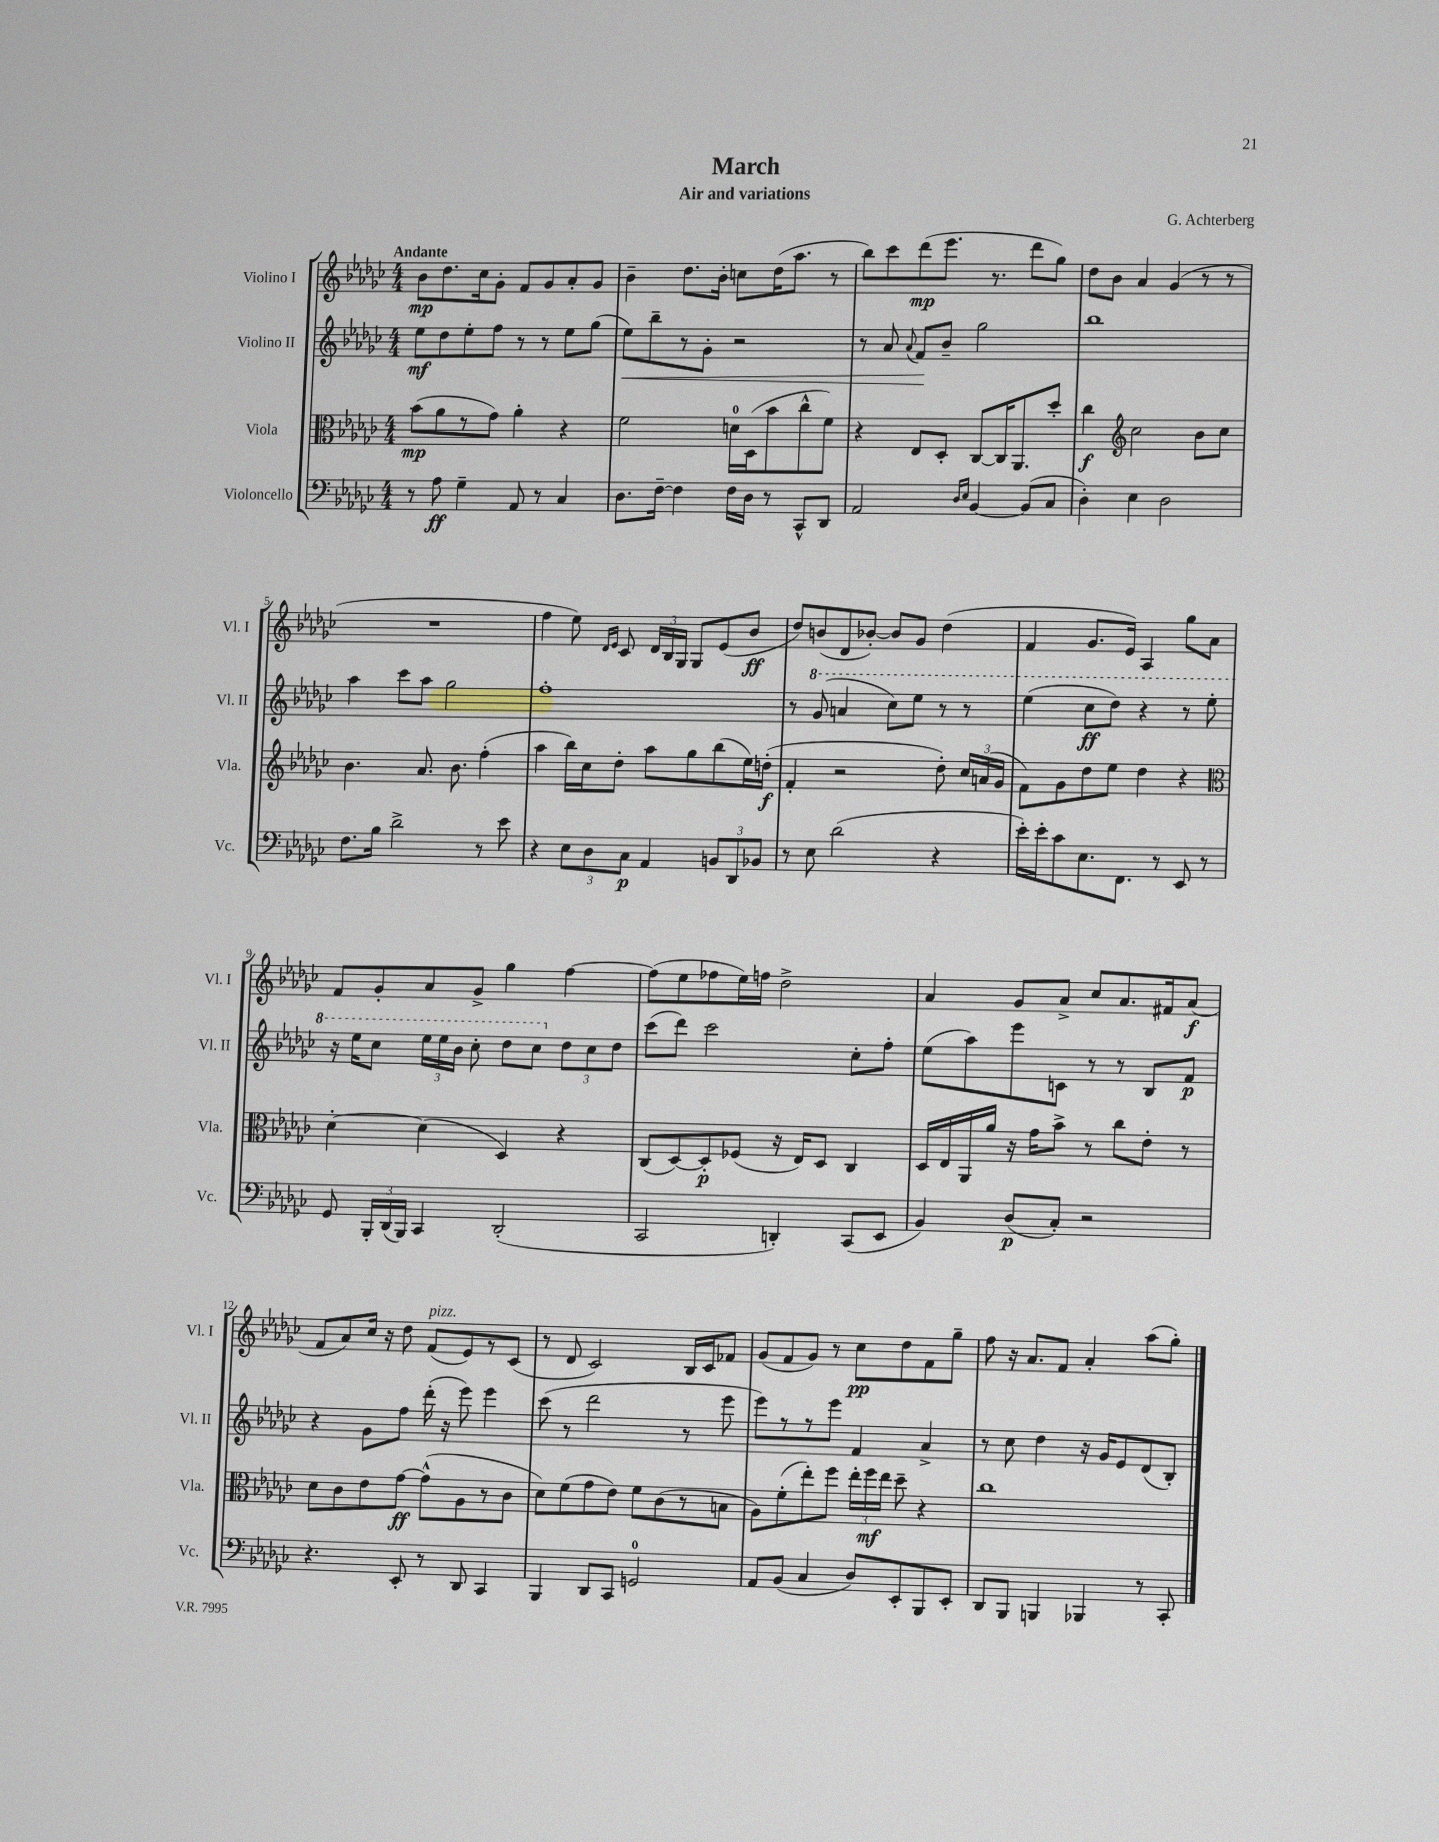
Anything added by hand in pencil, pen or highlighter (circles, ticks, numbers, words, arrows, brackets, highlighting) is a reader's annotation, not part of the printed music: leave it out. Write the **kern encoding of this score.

**kern	**dynam	**kern	**dynam	**kern	**dynam	**kern	**dynam
*part4	*part4	*part3	*part3	*part2	*part2	*part1	*part1
*staff4	*staff4	*staff3	*staff3	*staff2	*staff2	*staff1	*staff1
*I"Violoncello	*	*I"Viola	*	*I"Violino II	*	*I"Violino I	*
*I'Vc.	*	*I'Vla.	*	*I'Vl. II	*	*I'Vl. I	*
*clefF4	*	*clefC3	*	*clefG2	*	*clefG2	*
*k[b-e-a-d-g-c-]	*	*k[b-e-a-d-g-c-]	*	*k[b-e-a-d-g-c-]	*	*k[b-e-a-d-g-c-]	*
*M4/4	*	*M4/4	*	*M4/4	*	*M4/4	*
=1	=1	=1	=1	=1	=1	=1	=1
!	!	!	!	!	!	!LO:TX:a:B:t=Andante	!
8r	.	(8b-\L	mp	8ee-\L	mf	8b-\L	mp
8A-\	ff	8a-\	.	8dd-\	.	8.dd-\	.
4G-~\	.	8r	.	8ee-'\	.	.	.
.	.	.	.	.	.	16cc-\k	.
.	.	8g-\J)	.	8ff\J	.	8g-'\J	.
8AA-/	.	4a-'\	.	8r	.	8f/L	.
8r	.	.	.	8r	.	8g-/	.
4C-/	.	4r	.	8ee-\L	.	8a-'/	.
.	.	.	.	(8gg-\J	.	8g-/J	.
=2	=2	=2	=2	=2	=2	=2	=2
!	!	!	!	!	!LO:HP:b	!	!
8.D-\L	.	2f\	.	8ee-\L)	<	4b-~\	.
.	.	.	.	8bb-~\	.	.	.
[16F~\Jk	.	.	.	.	.	.	.
4F\]	.	.	.	8r	.	8.dd-\L	.
.	.	.	.	8g-'\J	.	.	.
.	.	.	.	.	.	16b-'\Jk	.
16F\LL	.	16dn\LL	.	2r	.	8ccn\L	.
16D-\JJ	.	(16D-\J	.	.	.	.	.
8r	.	8b-\	.	.	.	(16dd-\K	.
.	.	.	.	.	.	8.aa-\J	.
8CC-^^/L	.	8cc-^^\	.	.	.	.	.
8DD-/J	.	8f\J)	.	.	.	8r	.
=3	=3	=3	=3	=3	=3	=3	=3
2AA-/	.	4r	.	8r	.	8bb-\L)	.
.	.	.	.	8a-/	.	8ccc-\	.
.	.	.	.	8qqa-/	.	.	.
.	.	8E-/L	.	8f/L	.	(8ddd-\	mp
.	.	8D-'/J	.	8b-~/J	[	8.eee-\J	.
16qqD-/LL	.	.	.	.	.	.	.
16qqE-/JJ	.	.	.	.	.	.	.
[4BB-/	.	[8C-/L	.	2gg-\	.	.	.
.	.	.	.	.	.	8.r	.
.	.	16C-/K]	.	.	.	.	.
.	.	8.AA-/	.	.	.	.	.
(8BB-/L]	.	.	.	.	.	8ddd-\L	.
8C-/J	.	8dd-'/J	.	.	.	8gg-\J)	.
=4	=4	=4	=4	=4	=4	=4	=4
4D-'\)	.	4cc-\	f	1bb-	.	8dd-\L	.
.	.	.	.	.	.	8b-\J	.
*	*	*clefG2	*	*	*	*	*
4E-\	.	2cc-\	.	.	.	4a-/	.
2D-\	.	.	.	.	.	(4g-/	.
.	.	8b-\L	.	.	.	8r	.
.	.	8cc-\J	.	.	.	8r	.
!!LO:LB:g=z
=5	=5	=5	=5	=5	=5	=5	=5
8.F\L	.	4.b-\	.	4aa-\	.	1r	.
16B-\Jk	.	.	.	.	.	.	.
2d-^\	.	.	.	8ccc-\L	.	.	.
.	.	8.a-/	.	8aa-\J	.	.	.
.	.	.	.	2gg-\	.	.	.
.	.	8.b-\	.	.	.	.	.
8r	.	(4ff'\	.	.	.	.	.
8e-\	.	.	.	.	.	.	.
=6	=6	=6	=6	=6	=6	=6	=6
4r	.	4aa-\	.	1ff'	.	4ff\	.
12E-\L	.	16bb-\LL)	.	.	.	8ee-\)	.
.	.	16cc-\J	.	.	.	.	.
12D-\	.	.	.	.	.	.	.
.	.	.	.	.	.	16qqd-/LL	.
.	.	.	.	.	.	16qqe-/JJ	.
.	.	8dd-'\J	.	.	.	8c-/	.
12C-\J	p	.	.	.	.	.	.
4AA-/	.	8aa-\L	.	.	.	24d-/LL	.
.	.	.	.	.	.	24B-/	.
.	.	.	.	.	.	24G-/JJ	.
.	.	8gg-\	.	.	.	8G-/L	.
12BBn/L	.	(8bb-\	.	.	.	(8e-/	.
12DD-/	.	.	.	.	.	.	.
.	.	16ee-\L)	.	.	.	8b-/J	ff
12BB-X/J	.	.	.	.	.	.	.
.	.	(16ddn'\JJ	f	.	.	.	.
=7	=7	=7	=7	=7	=7	=7	=7
8r	.	4f'/	.	8r	.	8dd-/L)	.
*	*	*	*	*8va	*	*	*
8E-\	.	.	.	(8gg-/	.	(8bn/	.
(2d-\	.	2r	.	4aan/	.	8d-/	.
.	.	.	.	.	.	[8b-X'/J)	.
.	.	.	.	8ccc-\L)	.	8b-/L]	.
.	.	.	.	8eee-\J	.	8g-/J	.
4r	.	8dd-'\)	.	8r	.	(4dd-\	.
.	.	24cc-/LL	.	8r	.	.	.
.	.	(24an/	.	.	.	.	.
.	.	24g-/JJ	.	.	.	.	.
=8	=8	=8	=8	=8	=8	=8	=8
16e-'\LL)	.	8f\L)	.	(4eee-\	.	4f/	.
16e-'\J	.	.	.	.	.	.	.
8c-\	.	8g-\	.	.	.	.	.
8.E-\	.	8dd-\	.	8ccc-\L	ff	8.g-/L	.
.	.	8ee-\J	.	8ddd-\J)	.	.	.
8.FF\J	.	.	.	.	.	16e-/Jk)	.
.	.	4dd-\	.	4r	.	4A-/	.
8r	.	.	.	.	.	.	.
8EE-/	.	4r	.	8r	.	8gg-\L	.
8r	.	.	.	8eee-'\	.	8a-\J	.
!!LO:LB:g=z
=9	=9	=9	=9	=9	=9	=9	=9
*	*	*clefC3	*	*	*	*	*
8GG-/	.	[4d-'\	.	16r	.	8f/L	.
.	.	.	.	16eee-\KL	.	.	.
24BBB-'/LL	.	.	.	8ccc-\J	.	8g-'/	.
(24DD-/	.	.	.	.	.	.	.
24BBB-/JJ)	.	.	.	.	.	.	.
4CC-/	.	(4d-\]	.	24eee-\LL	.	8a-/	.
.	.	.	.	24eee-\	.	.	.
.	.	.	.	24bb-\JJ	.	.	.
.	.	.	.	8ccc-'\	.	8g-^/J	.
(2DD-'/	.	4D-/)	.	8ddd-\L	.	4gg-\	.
.	.	.	.	8ccc-\J	.	.	.
*	*	*	*	*X8va	*	*	*
.	.	4r	.	12dd-\L	.	[4ff\	.
.	.	.	.	12cc-\	.	.	.
.	.	.	.	12dd-\J	.	.	.
=10	=10	=10	=10	=10	=10	=10	=10
2CC-/	.	(8C-/L	.	(8ccc-\L	.	(8ff\L]	.
.	.	[8D-/)	.	8ddd-\J)	.	8ee-\	.
.	.	8D-'/]	p	2ccc-\	.	8ff-X\	.
.	.	(8F-X/J	.	.	.	16ee-\L)	.
.	.	.	.	.	.	16ffn\JJ	.
4DDn'/)	.	16r	.	.	.	2dd-^\	.
.	.	16E-/KL)	.	.	.	.	.
.	.	8D-/J	.	.	.	.	.
(8CC-/L	.	4C-/	.	8cc-'\L	.	.	.
8EE-/J	.	.	.	8ff'\J	.	.	.
=11	=11	=11	=11	=11	=11	=11	=11
4BB-/)	.	16D-/LL	.	(8ee-\L	.	4a-/	.
.	.	16E-/	.	.	.	.	.
.	.	16AA-/	.	8aa-\)	.	.	.
.	.	16a-/JJ	.	.	.	.	.
(8D-/L	p	16r	.	8eee-\	.	8g-/L	.
.	.	16g-\KL	.	.	.	.	.
8C-'/J)	.	8b-^\J	.	8cn\J	.	8a-^/J	.
2r	.	8r	.	8r	.	8cc-/L	.
.	.	8cc-\L	.	8r	.	8.a-/	.
.	.	8e-'\J	.	8B-/L	.	.	.
.	.	.	.	.	.	16f#X/k	.
.	.	8r	.	8f/J	p	(8a-/J	f
!!LO:LB:g=z
=12	=12	=12	=12	=12	=12	=12	=12
4.r	.	8d-\L	.	4r	.	8f/L	.
.	.	8c-\	.	.	.	8a-/)	.
.	.	8e-\	.	8g-\L	.	16cc-/Jk	.
.	.	.	.	.	.	16r	.
8EE-'/	.	[8g-\J	ff	8ff\J	.	8dd-\	.
!	!	!	!	!	!	!LO:TX:a:i:t=pizz.	!
8r	.	(8g-^^\L]	.	(16ddd-'\	.	(8f/L	.
.	.	.	.	16r	.	.	.
8DD-/	.	8A-\	.	8eee-\)	.	8e-/)	.
4CC-/	.	8r	.	4eee-\	.	8r	.
.	.	8c-\J	.	.	.	(8c-/J	.
=13	=13	=13	=13	=13	=13	=13	=13
4BBB-/	.	8d-\L)	.	(8ccc-\	.	8r	.
.	.	(8f\	.	8r	.	8d-/	.
8DD-/L	.	8g-\	.	2ddd-\	.	2c-/)	.
8CC-/J	.	8e-\J)	.	.	.	.	.
2GGn/	.	8f\L	.	.	.	.	.
.	.	(8c-\	.	.	.	.	.
.	.	8r	.	8r	.	16B-/LL	.
.	.	.	.	.	.	16c-/J	.
.	.	8Bn\J	.	8eee-\	.	8f-X/J	.
=14	=14	=14	=14	=14	=14	=14	=14
8AA-/L	.	8A-\L)	.	8eee-\L)	.	(8g-/L	.
(8BB-/J	.	(8f'\	.	8r	.	8f/	.
4C-/	.	8ee-'\)	.	8r	.	8g-/J)	.
.	.	8ff\J	.	8eee-\J	.	8r	.
8D-/L)	.	24ee-'\LL	.	4f/	.	8cc-\L	pp
.	.	24ff\	mf	.	.	.	.
.	.	24ee-\JJ	.	.	.	.	.
8EE-'/	.	8dd-~\	.	.	.	8dd-\	.
8BBB-/	.	4r	.	4a-^/	.	8f\	.
8EE-'/J	.	.	.	.	.	8gg-~\J	.
=15	=15	=15	=15	=15	=15	=15	=15
8DD-/L	.	1cc-	.	8r	.	8ff\	.
8BBB-/J	.	.	.	8cc-\	.	16r	.
.	.	.	.	.	.	8.a-/L	.
4BBBn/	.	.	.	4dd-\	.	.	.
.	.	.	.	.	.	8f/J	.
4BBB-X/	.	.	.	16r	.	4a-'/	.
.	.	.	.	16g-/KL	.	.	.
.	.	.	.	8e-/	.	.	.
8r	.	.	.	(8d-/	.	(8aa-\L	.
8CC-'/	.	.	.	8B-'/J)	.	8gg-'\J)	.
==	==	==	==	==	==	==	==
*-	*-	*-	*-	*-	*-	*-	*-
